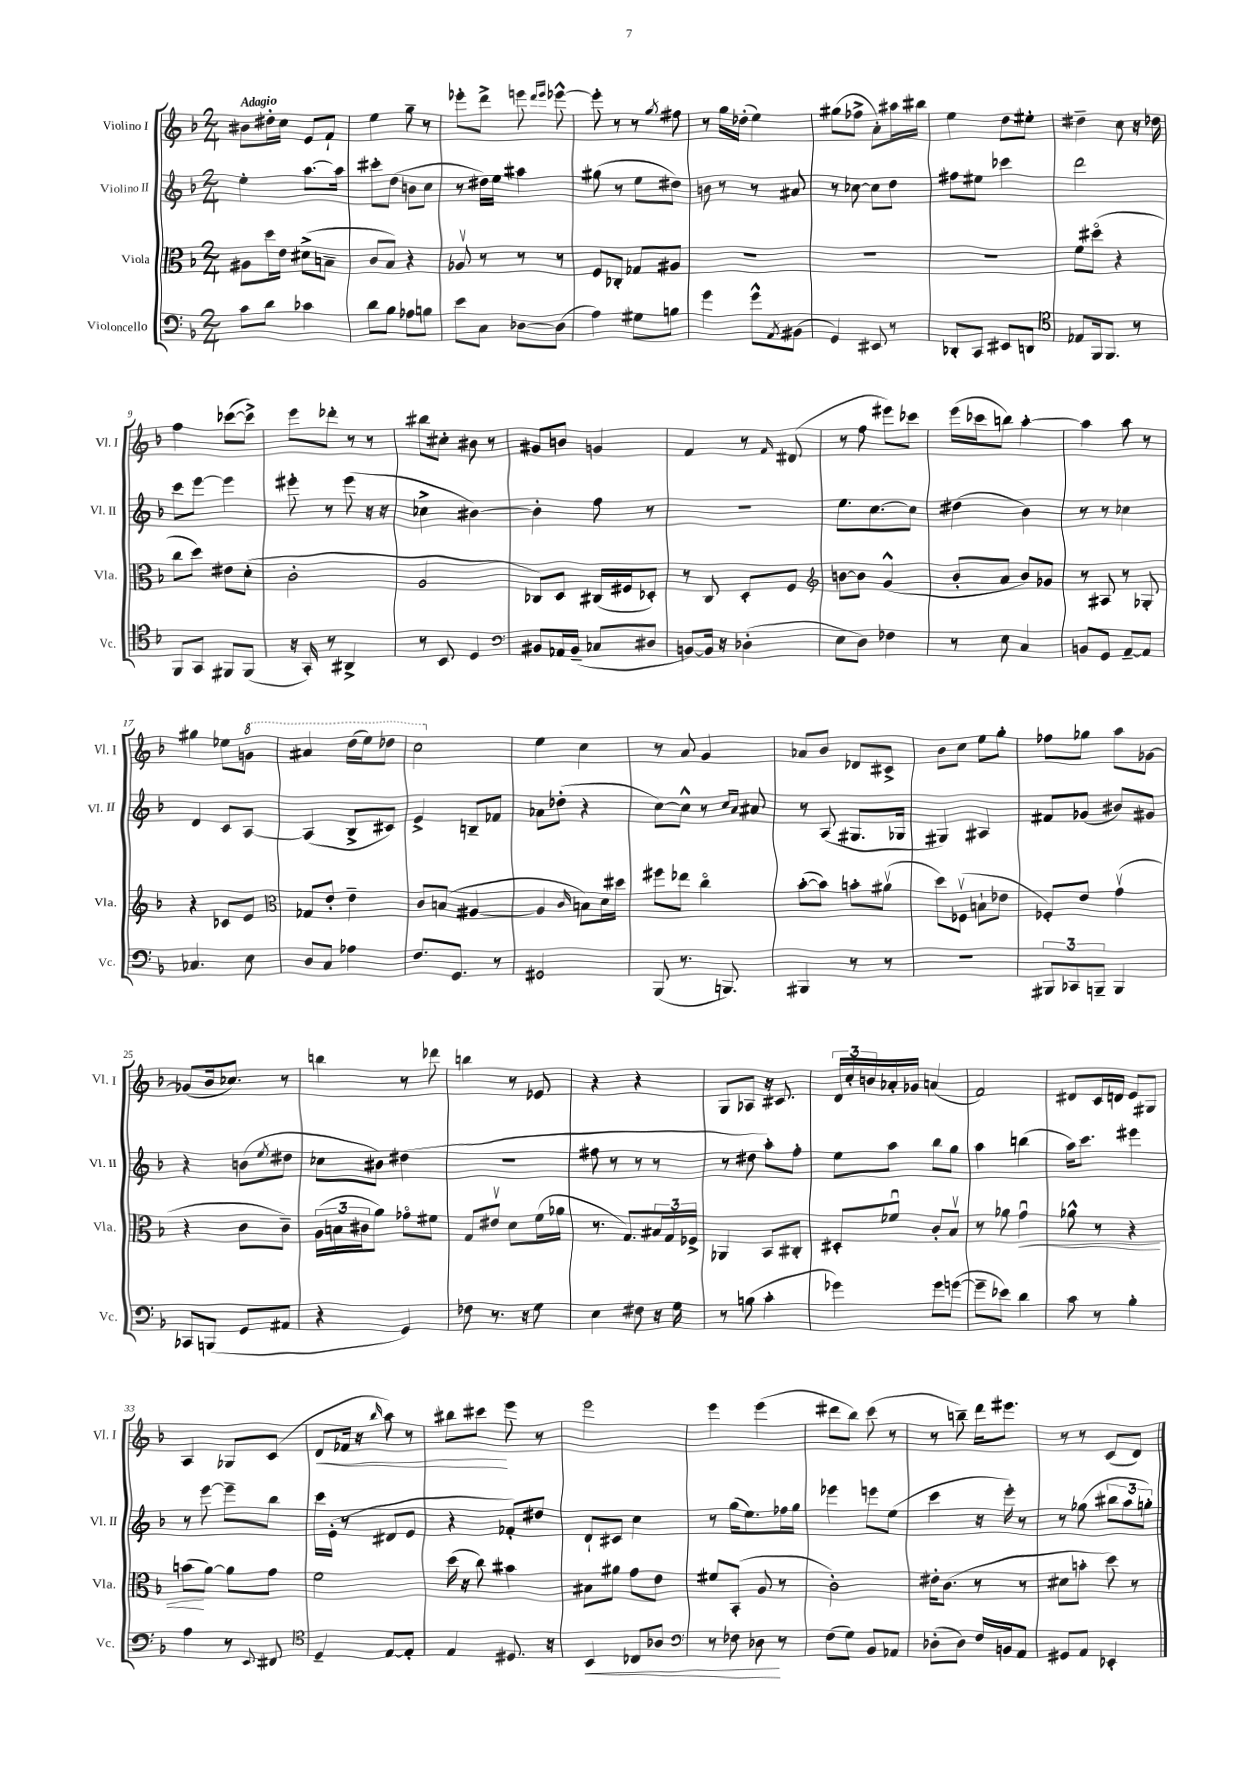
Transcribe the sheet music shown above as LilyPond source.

<<
\new StaffGroup <<
\new Staff = "s0" \with { instrumentName = "Violino I" shortInstrumentName = "Vl. I" } {
    \clef treble \key f \major \numericTimeSignature \time 2/4 \tempo "Adagio"
    bis'8 dis''16-. c''16 e'8 f'8-! |
    e''4 g''8-- r8 |
    ees'''8-. d'''8-> e'''8 \grace { d'''16 e'''16 } ees'''8~-^ |
    ees'''8-. r8 r8 \acciaccatura { g''8 } fis''8 |
    r8 g''16 des''16-.( e''4) |
    gis''8( fes''8-> a'8-.) ais''16 bis''16 |
    e''4 d''8 eis''8-. |
    dis''4-- c''8 r16 des''16 |
    f''4 ces'''8~( ces'''8->) |
    e'''8 des'''8-. r8 r8 |
    bis''8 cis''8-. bis'8 r8 |
    gis'8 b'8 g'4 |
    f'4 r8 \grace { f'16 } dis'8( |
    r8 f''8 eis'''8) ces'''8 |
    e'''16( ces'''16 b''8) a''4~-. |
    a''4 a''8 r8 |
    gis''4 ees''8 \ottava #1 g''8 |
    ais''4 d'''16( e'''16) des'''8 |
    c'''2 \ottava #0 |
    e''4 c''4 |
    r8 a'8 g'4 |
    aes'8 bes'8 des'8 cis'8-> |
    bes'8 c''8 e''8 g''8-. |
    fes''8 ges''8 a''8 ges'8~ |
    ges'8( bes'16 ces''8.) r8 |
    b''4 r8 des'''8 |
    b''4 r8 ees'8 |
    r4 r4 |
    g8 aes8 r16 cis'8. |
    \tuplet 3/2 { d'16 c''16-. b'16 } aes'16-. ges'16 a'4( |
    f'2) |
    dis'8 c'16 d'16 e'8 gis8 |
    a4 ges8 c'8( |
    d'8\< fes'16 r16 \grace { bes''16 } a''8) r8 |
    bis''8 cis'''8\! e'''8 r8 |
    e'''2 |
    e'''4 e'''4( |
    dis'''8 bes''8) c'''8( r8 |
    r8 b''8--) d'''16 eis'''8. |
    r8 r8 c'8( d'8) \bar "|." |
}
\new Staff = "s1" \with { instrumentName = "Violino II" shortInstrumentName = "Vl. II" } {
    \clef treble \key f \major \numericTimeSignature \time 2/4
    e''4-. a''8.~ a''16 |
    cis'''8-. d''8( b'8 c''8 |
    r8 dis''16) e''16 ais''4 |
    gis''8( r8 e''8 dis''8) |
    b'8 r8 r8 ais'8 |
    r8 ces''8~ ces''8 d''8 |
    fis''8 eis''8 ces'''4 |
    d'''2 |
    c'''8 e'''8~ e'''4 |
    eis'''8-. r8 eis'''8( r16 r16 |
    ces''4-> bis'4~) |
    bis'4-. f''8 r8 |
    R2 |
    e''8. c''8.~ c''8 |
    dis''4( bes'4) |
    r8 r8 ces''4 |
    d'4 c'8 a8~ |
    a4( bes8-> cis'8) |
    e'4-> b8-- fes'8 |
    aes'8 des''8-.( r4 |
    c''8~) c''8-^ r8 \grace { c''16 a'16 } ais'8 |
    r8 a8( gis8. ges16 |
    gis4) ais4 |
    fis'8 ges'8( bis'8) gis'8 |
    r4 b'8( \acciaccatura { e''8 } dis''8 |
    ces''8 bis'8) dis''4( |
    R2 |
    fis''8 r8 r8 r8 |
    r8 dis''8 a''8-.) f''8-. |
    e''8 a''8 bes''8 g''8 |
    a''4 b''4( |
    a''16) c'''8. eis'''4 |
    r8 e'''8~ e'''8-- bes''8 |
    c'''16 e'16-.( r8 dis'8 e'8 |
    r4 fes'8-.) dis''8 |
    d'8-! cis'8 c''4 |
    r8 g''16( e''8.) fes''16 g''16 |
    ees'''4 e'''8 e''8( |
    c'''4 r16 e'''16-.) r8 |
    r8 ges''8( \tuplet 3/2 { bis''8 a''8 g''8-.) } \bar "|." |
}
\new Staff = "s2" \with { instrumentName = "Viola" shortInstrumentName = "Vla." } {
    \clef alto \key f \major \numericTimeSignature \time 2/4
    ais8 d''16 e'16 dis'8->( b8-- |
    c'8 bes8) r4 |
    aes8\upbow r8 r8 r8 |
    f8 ces8-. ges8 ais8 |
    R2 |
    R2 |
    R2 |
    f'8 dis''8\flageolet( r4 |
    c''8 d''8) eis'8 d'8-.( |
    c'2-. |
    a2 |
    ces8) d8 cis16( fis16 des8-.) |
    r8 c8 d8-. f8 |
    \clef treble b'8~ b'8 g'4-^( |
    bes'8-. a'8 bes'8) ges'8 |
    r8 ais8 r8 ges8-. |
    r4 ces'8 e'8 |
    \clef alto ges8 e'8-. e'4-- |
    c'8 b8( ais4~ |
    ais4 \grace { c'16 } b8) d'16 dis''16 |
    fis''8 ees''8 c''4\flageolet |
    bes'8~-.( bes'8) b'8-. ais'8\upbow( |
    d''8) fes8\upbow( b8-! ees'8 |
    fes8-.) e'8 g'4\upbow( |
    r4 c'8 c'8--) |
    \tuplet 3/2 { a16( b16 cis'16 } a'8) ges'8\flageolet fis'8 |
    g8 eis'8\upbow d'8 f'16( aes'16 |
    r8. g8.) \tuplet 3/2 { bis16 g16 fes16-> } |
    aes,4 bes,8 cis8-. |
    dis8-. fes'8\downbow c'8-. bes8\upbow |
    r8 aes'8 g'4\downbow\< |
    aes'8-^ r8 r4 |
    b'8\!( a'8~) a'8 g'8 |
    f'2 |
    d''16( r16 c''8) bis'4 |
    bis8 ais'8 g'8 e'8 |
    fis'8 bes,8-.( a8 r8 |
    c'2-.) |
    eis'16-. c'8.( r8 r8 |
    dis'8 b'8-. d''8) r8 \bar "|." |
}
\new Staff = "s3" \with { instrumentName = "Violoncello" shortInstrumentName = "Vc." } {
    \clef bass \key f \major \numericTimeSignature \time 2/4
    c'8 d'8 ces'4 |
    d'8 bes8 aes8 b8 |
    e'8 c8 des8~ des8( |
    a4) gis8 b8 |
    g'4 g'8-^ \acciaccatura { a,8 } bis,8( |
    g,4) eis,8 r8 |
    des,8-. c,8 eis,8 d,8 |
    \clef tenor ees8 f,16 f,8. r8 |
    f,8 g,8 fis,8 fis,8( |
    r16 g,16-.) r8 ais,4-> |
    r8 bes,8 d4 |
    \clef bass bis,8 aes,16 bis,16--( ces8 dis8 |
    b,8~) b,16 r16 des4-.( |
    e8 d8) fes4 |
    r8 e8 c4 |
    b,8 g,8 a,8~-- a,8 |
    ces4. e8 |
    d8 c8 aes4 |
    f8. g,8. r8 |
    gis,2 |
    bes,,8( r8. b,,8.) |
    bis,,4 r8 r8 |
    r2 |
    \tuplet 3/2 { bis,,8 ces,8 b,,8-- } b,,4 |
    ces,8 b,,8( g,8 ais,8 |
    r4 g,4) |
    fes8 r8. r16 g8 |
    e4 fis8 r16 g16 |
    r8 b8( c'4-. |
    ges'4) ges'8 g'8~( |
    g'8-- ees'8) d'4 |
    c'8 r8 bes4-. |
    a4 r8 \appoggiatura { e,8 } fis,8 |
    \clef tenor d4-- e8~ e8-. |
    e4 dis8. r16 |
    bes,4\< ces8 aes8 |
    \clef bass r8 fes8 des8\! r8 |
    f8( g8) bes,8 aes,8 |
    des8-.( des8) f16 b,16 a,8 |
    gis,8 a,8 ees,4-. \bar "|." |
}
>>
>>
